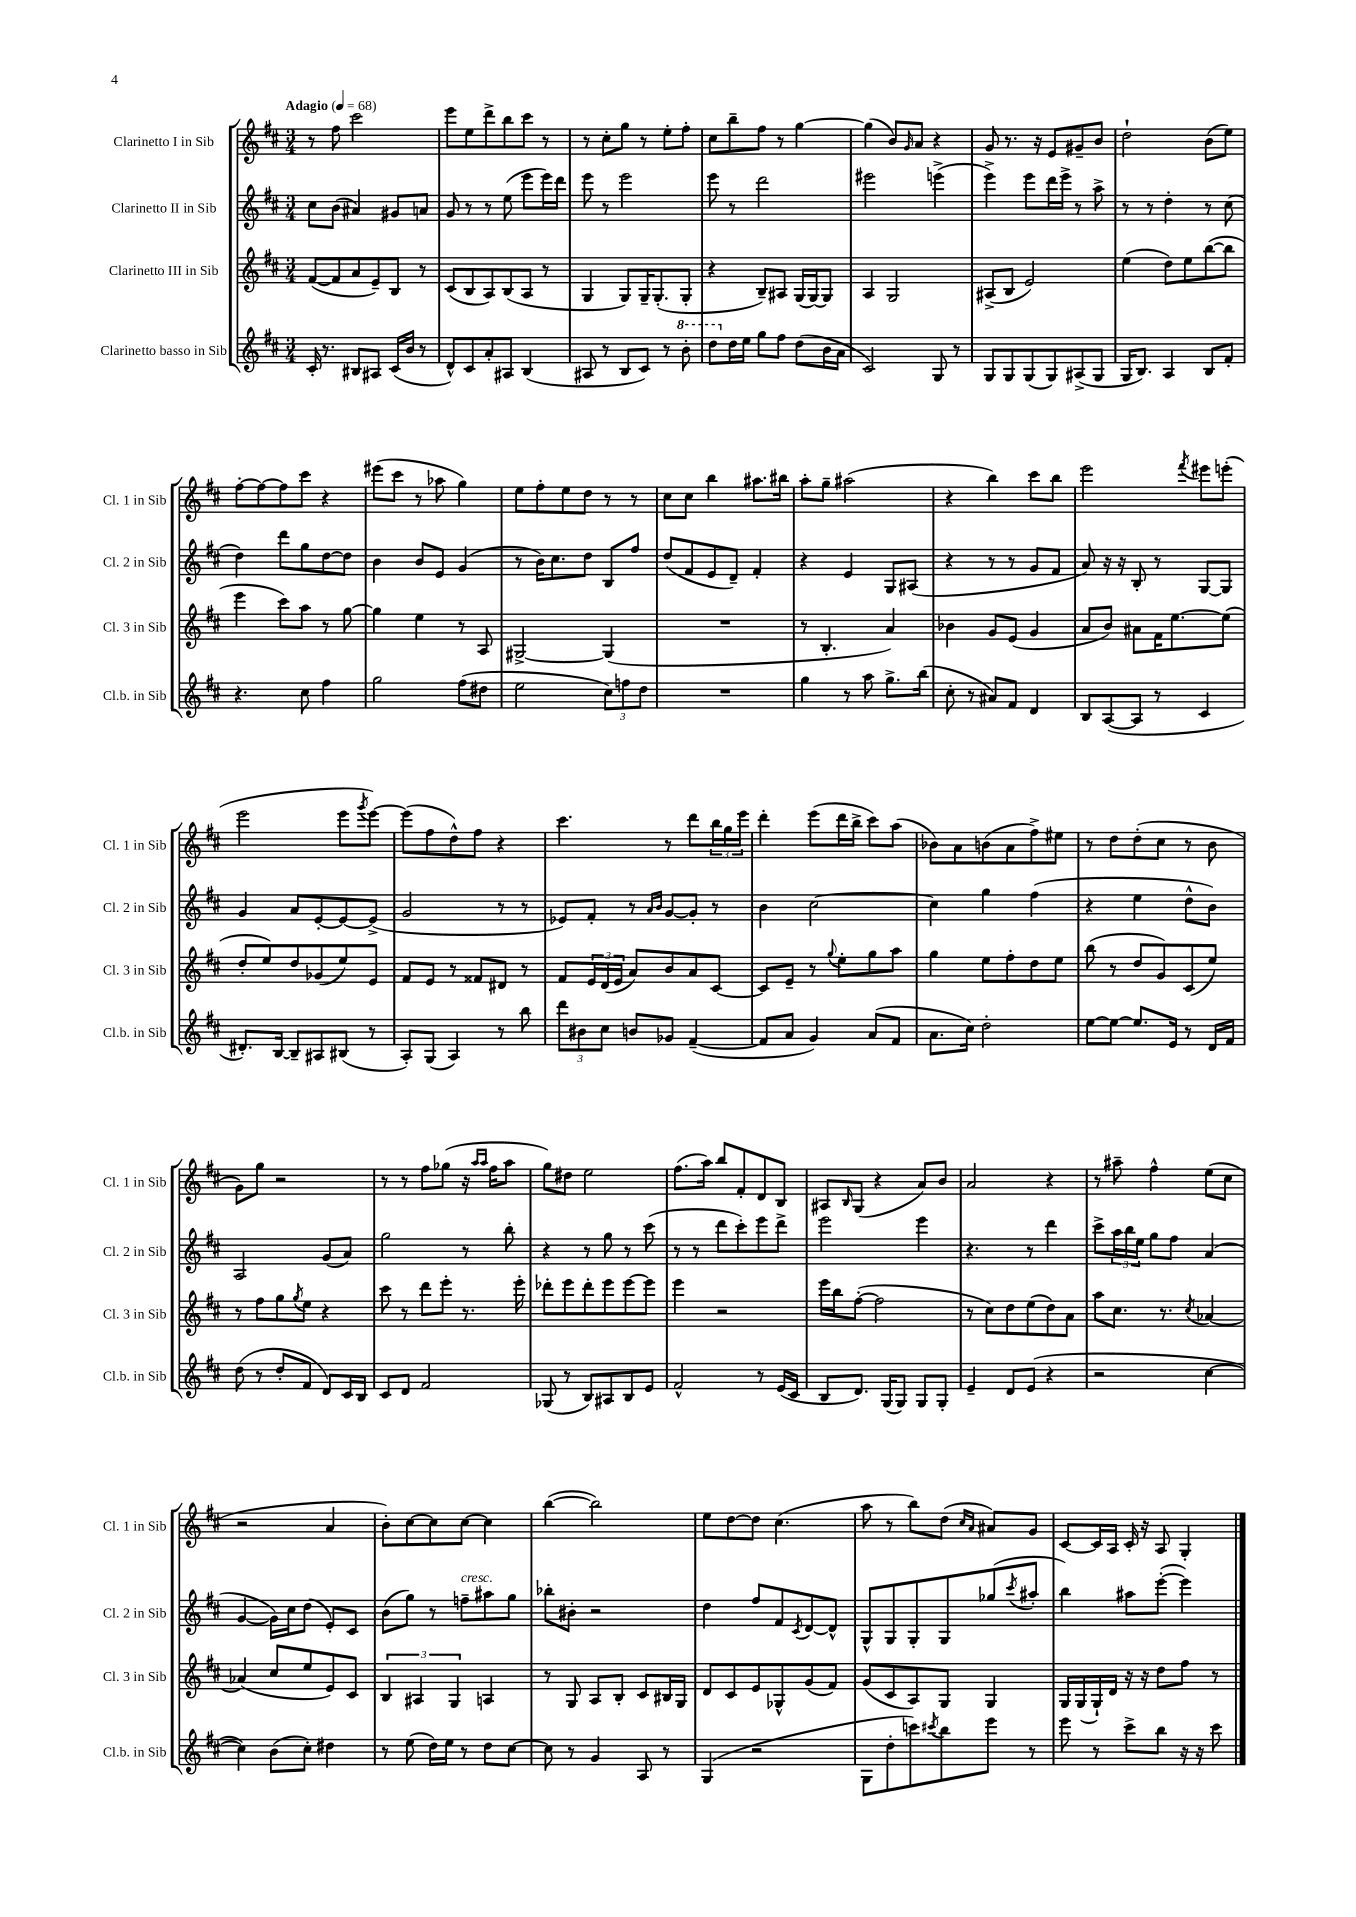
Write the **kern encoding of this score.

**kern	**kern	**kern	**kern
*staff4	*staff3	*staff2	*staff1
*clefG2	*clefG2	*clefG2	*clefG2
*k[f#c#]	*k[f#c#]	*k[f#c#]	*k[f#c#]
*M3/4	*M3/4	*M3/4	*M3/4
*MM68	*MM68	*MM68	*MM68
16c#'	([8f#	8cc#	8r
8.r	.	.	.
.	8f#]	(8b	8ff#
8B#	8a	4a#)	2ccc#
8A#	8e~)	.	.
(16c#	8B	8g#	.
16b	.	.	.
8r	8r	8a	.
=	=	=	=
8d^^)	(8c#	8g	8eee
8c#	8B	8r	8ee
8a'	8A)	8r	8ddd^
8A#	(8B	(8ee	8bb
(4B	8A	8eee	8ccc#
.	8r	16eee)	8r
.	.	16ddd	.
=	=	=	=
8A#	4G	8eee	8r
8r	.	8r	8cc#'
8B	8G)	2eee	8gg
8c#)	16G~	.	8r
.	(8.G'	.	.
8r	.	.	8ee'
8bb'	8G'	.	8ff#'
=	=	=	=
8ddd	4r	8eee	8cc#
16dd	.	8r	8bb~
16ee	.	.	.
8gg	8B~)	2ddd	8ff#
8ff#	8A#	.	8r
(8dd	(16G	.	[4gg
.	[16G)	.	.
16b	8G]	.	.
16a	.	.	.
=	=	=	=
2c#)	4A	2eee#	(4gg]
.	2G	.	8b)
.	.	.	16qqg
.	.	.	8a
8G	.	(4eee^	4r
8r	.	.	.
=	=	=	=
8G	(8A#^	4eee^)	8g
8G	8B	.	8.r
(8G	2e)	8eee	.
.	.	.	16r
8G)	.	16ddd	8e
.	.	16eee^	.
(8A#^	.	8r	8g#~
8G	.	8aa^	8b
=	=	=	=
16G	(4ee	8r	2dd`
8.B)	.	.	.
.	.	8r	.
4A	8dd)	4dd'	.
.	8ee	.	.
8B	([8bb	8r	(8b
8f#'	8bb]	(8cc#	8ee)
=	=	=	=
4.r	4eee	4dd)	[8ff#'
.	.	.	8ff#_
.	8ccc#)	8ddd	8ff#]
8cc#	8aa	8gg	8ccc#
4ff#	8r	[8dd	4r
.	[8gg	8dd]	.
=	=	=	=
2gg	4gg]	4b	(8eee#
.	.	.	8ccc#
.	4ee	8b	8r
.	.	8e	8aa-
(8ff#	8r	(4g	4gg)
8dd#	8A	.	.
=	=	=	=
2ee	[2G#^	8r	8ee
.	.	16b)	8ff#'
.	.	8.cc#	.
.	.	.	8ee
.	.	8dd	8dd
12cc#)	(4G#]	8B	8r
12ff	.	.	.
.	.	8ff#	8r
12dd	.	.	.
=	=	=	=
2.r	2.r	(8dd	8cc#
.	.	8f#	8cc#
.	.	8e	4bb
.	.	8d~)	.
.	.	4f#'	8.aa#
.	.	.	16bb#
=	=	=	=
4gg	8r	4r	8aa'
.	4.B'	.	8gg~
8r	.	4e	(2aa#
8aa	.	.	.
8.gg^	4a)	8G	.
.	.	(8A#	.
(16bb	.	.	.
=	=	=	=
8cc#'	4b-	4r	4r
8r	.	.	.
8a#)	8g	8r	4bb)
8f#	(8e	8r	.
4d	4g	8g	8ccc#
.	.	8f#	8bb
=	=	=	=
8B	8a	8a)	2eee
([8A	8b)	16r	.
.	.	16r	.
8A]	8a#	8B'	.
8r	16f#	8r	.
.	[8.ee	.	.
.	.	.	8qfff#
4c#	.	[8G	8eee#
.	(8ee]	8G]	(8eee'
=	=	=	=
8.d#')	8dd'	4g	2eee
.	8ee)	.	.
[16B	.	.	.
8B~]	8dd	8a	.
8A#	(8g-	[8e'	.
(8B#	8ee)	8e_	8eee
.	.	.	8qggg
8r	8e	(8e^]	[8eee)
=	=	=	=
8A')	8f#	2g	(8eee]
(8G	8e	.	8ff#
4A)	8r	.	8dd^^)
.	8f##	.	8ff#
8r	8d#	8r	4r
8bb	8r	8r	.
=	=	=	=
12ddd	8f#	8e-)	4.ccc#
12b#	.	.	.
.	24e	8f#'	.
12cc#	(24d	.	.
.	24e	.	.
8b	8a)	8r	.
.	.	16qqa	.
.	.	16qqb	.
8g-	8b	[8g	8r
([4f#~	8a	8g']	8ddd
.	[8c#	8r	24bb
.	.	.	24gg
.	.	.	24eee
=	=	=	=
8f#]	8c#]	4b	4ddd'
8a	8e~	.	.
4g)	8r	[2cc#	(8eee
.	8qqgg	.	.
.	8ee'	.	16ddd
.	.	.	16bb^
(8a	8gg	.	8ccc#)
8f#	8aa	.	(8aa
=	=	=	=
8.a	4gg	4cc#]	8b-)
.	.	.	8a
16cc#)	.	.	.
2dd'	8ee	4gg	(8b
.	8ff#'	.	8a
.	8dd	(4ff#	8ff#^)
.	8ee	.	8ee#
=	=	=	=
[8ee	(8bb	4r	8r
8ee_	8r	.	8dd
8.ee]	8dd	4ee	(8dd'
.	8g)	.	8cc#
16e	.	.	.
8r	(8c#	8dd^^	8r
16d	8ee)	8b)	8b
16f#	.	.	.
=	=	=	=
(8dd	8r	2A	8g)
8r	8ff#	.	8gg
8dd'	8gg	.	2r
.	8qgg	.	.
8f#	8ee	.	.
8d)	4r	(8g	.
16c#	.	8a)	.
16B	.	.	.
=	=	=	=
8c#	8ccc#	2gg	8r
8d	8r	.	8r
2f#	8ddd	.	8ff#
.	8eee'	.	(8gg-
.	8.r	8r	16r
.	.	.	16qqaa
.	.	.	16qqaa
.	.	.	16ff#
.	.	8bb'	8aa
.	16eee'	.	.
=	=	=	=
(8G-	8ddd-'	4r	8gg)
8r	8eee	.	8dd#
8B)	8ddd-'	8r	2ee
8A#	8eee	8gg	.
8B	[8eee	8r	.
8e	8eee]	(8ccc#	.
=	=	=	=
2f#^^	4eee	8r	(8.ff#
.	.	8r	.
.	.	.	16aa)
.	2r	8ddd	8bb
.	.	8ccc#')	8f#'
8r	.	8eee	8d
(16e	.	8ddd^	8B
16c#	.	.	.
=	=	=	=
8B	16eee	2eee	8A#
.	16bb	.	.
.	.	.	16qqB
8.d)	([8ff#'	.	(8G
.	2ff#]	.	4r
(16G	.	.	.
8G)	.	.	.
8G	.	4eee	8a)
8G'	.	.	8b
=	=	=	=
4e~	8r	4.r	2a
.	8cc#)	.	.
8d	8dd	.	.
(8e	(8ee	8r	.
4r	8dd)	4ddd	4r
.	8a	.	.
=	=	=	=
2r	8aa	8ccc#^	8r
.	8.cc#	24aa	8aa#~
.	.	24bb	.
.	.	24ee	.
.	.	8gg	4ff#^^
.	8.r	.	.
.	.	8ff#	.
.	8qcc#	.	.
[4cc#	[4a-	(4a	(8ee
.	.	.	8cc#
=	=	=	=
4cc#])	(4a-]	[4g	2r
(8b	8cc#	16g])	.
.	.	16cc#	.
8cc#')	8ee	(8dd	.
4dd#	8e)	8e')	4a
.	8c#	8c#	.
=	=	=	=
8r	6B	(8b	8b')
(8ee	.	8gg)	[8cc#
.	6A#	.	.
16dd)	.	8r	8cc#]
16ee	.	.	.
.	6G	.	.
8r	.	8ff~	[8cc#
8dd	4A	8aa#	4cc#]
[8cc#	.	8gg	.
=	=	=	=
8cc#]	8r	8bb-'	([4bb
8r	8G	8b#'	.
4g	8A	2r	2bb])
.	8B'	.	.
8A	8c#	.	.
8r	16B#	.	.
.	16G	.	.
=	=	=	=
(4G	8d	4dd	8ee
.	8c#	.	[8dd
2r	8e	8ff#	8dd]
.	8G-^^	8f#	(4.cc#
.	.	8qc#	.
.	(8g	[8d	.
.	8f#)	8d^^]	.
=	=	=	=
8G	(8g	8G^^	8aa
8dd'	8c#	8G	8r
8ccc)	8A)	8G'	8bb)
8qccc#	.	.	.
8bb	8G	8G	(8dd
.	.	.	16qqcc#
.	.	.	16qqa
8eee	4G	(8gg-	8a#)
.	.	8qccc#	.
8r	.	8aa#'	8g
=	=	=	=
8eee	16G	4bb)	[8c#
.	(16G	.	.
8r	16G`)	.	16c#]
.	16d	.	16A
8ccc#^	16r	8aa#	16c#'
.	16r	.	16r
8bb	8dd	([8eee'	8A
16r	8ff#	4eee])	4G'
16r	.	.	.
8ccc#	8r	.	.
==	==	==	==
*-	*-	*-	*-
